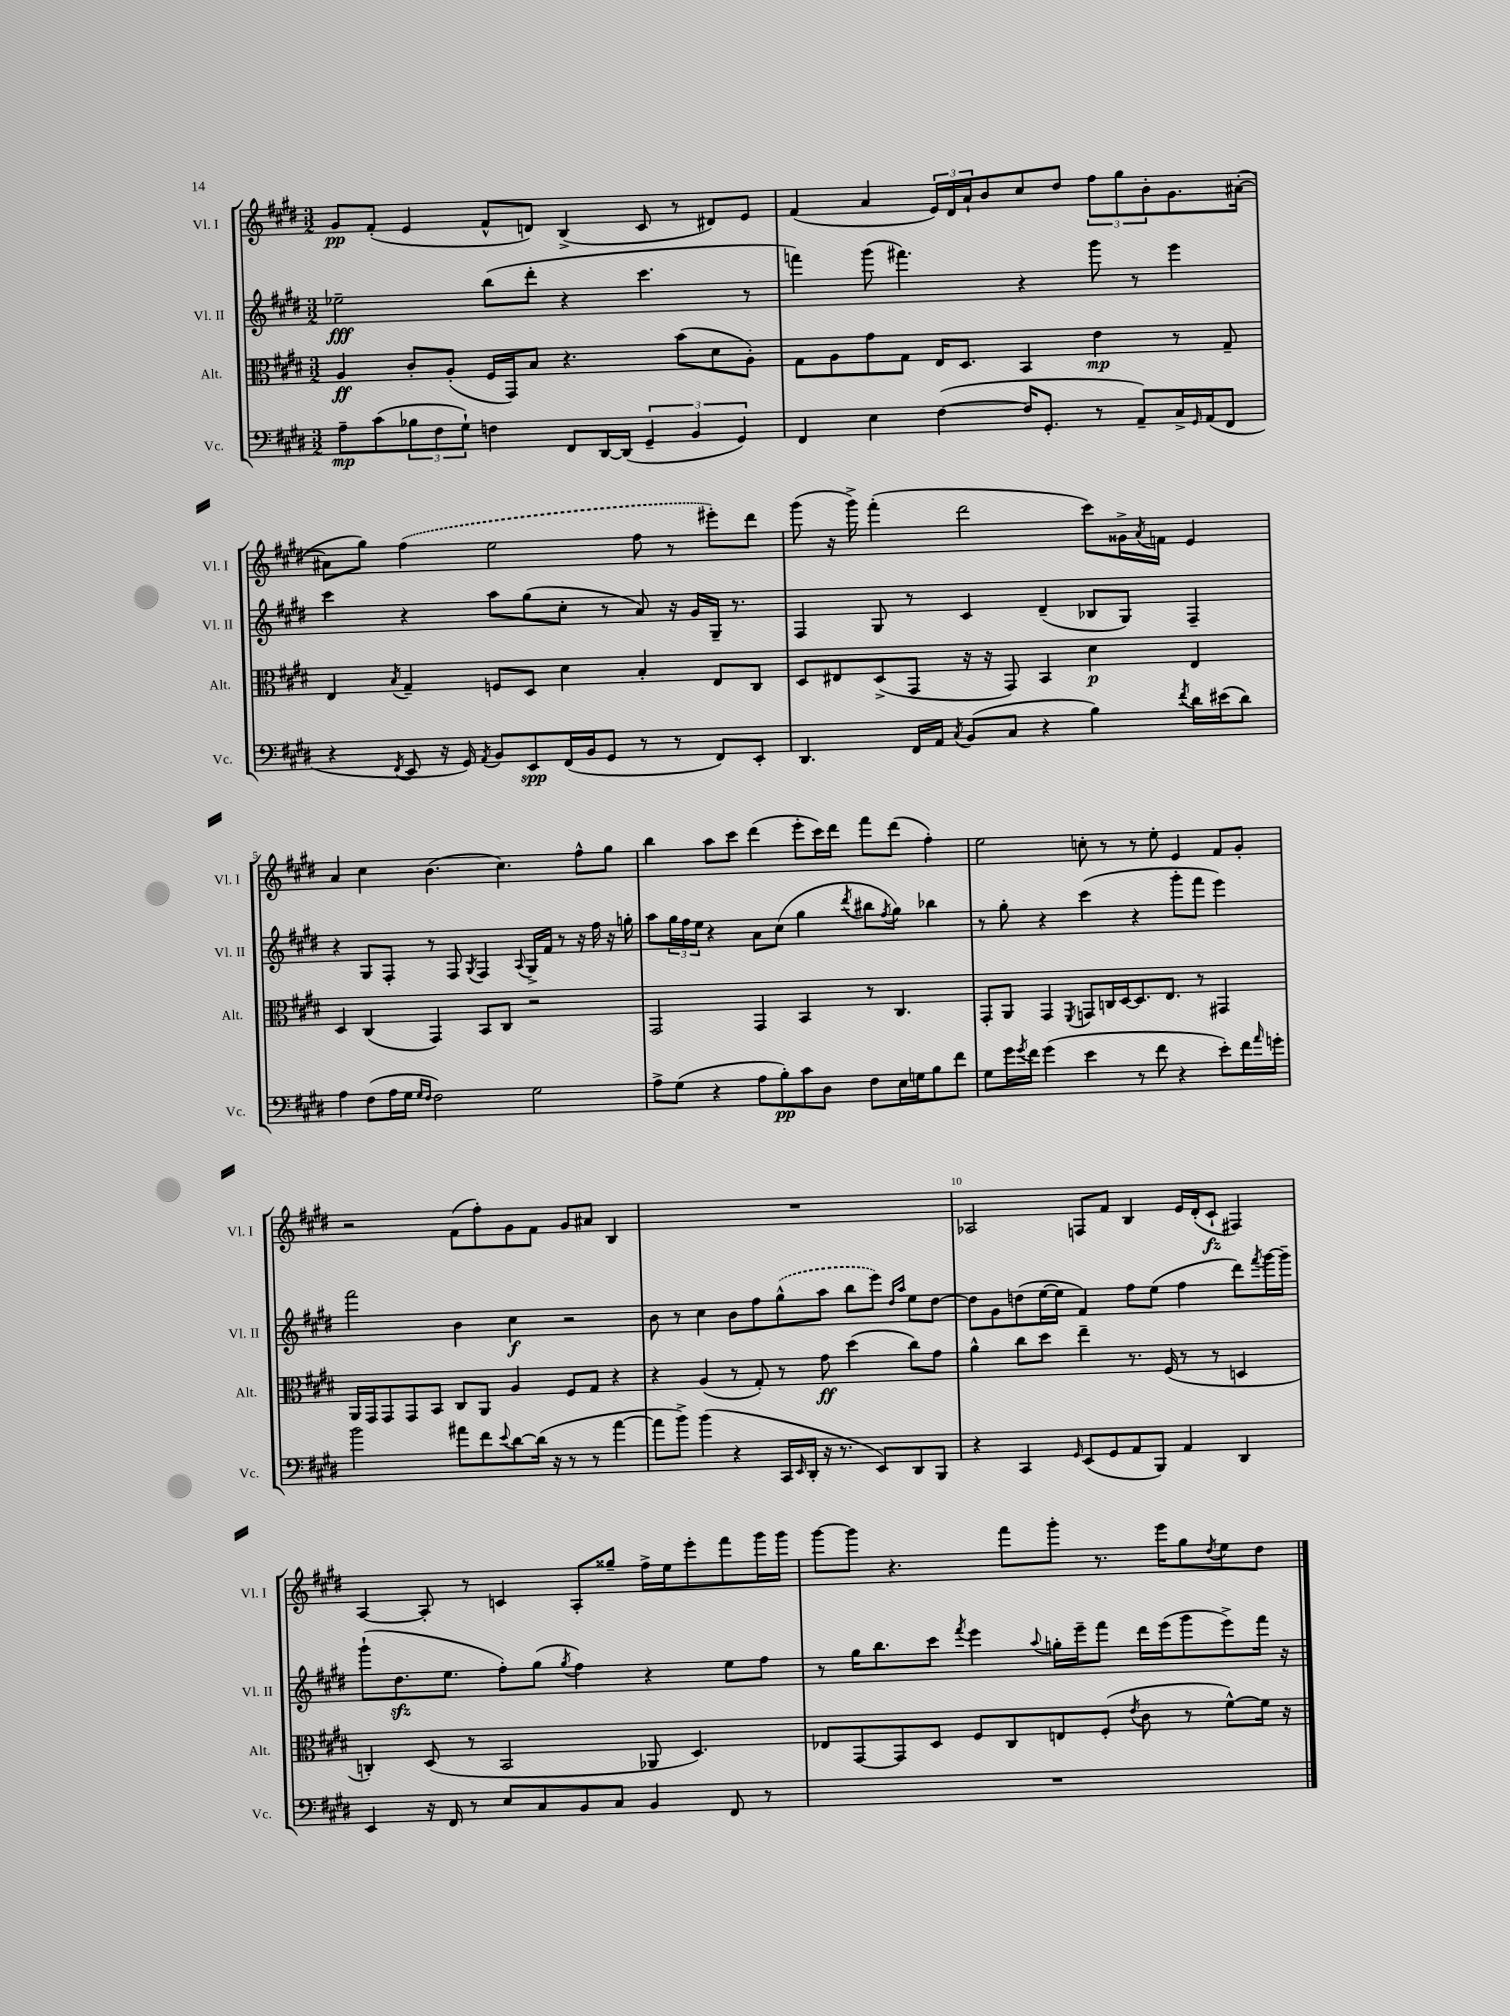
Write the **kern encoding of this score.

**kern	**kern	**kern	**kern
*staff4	*staff3	*staff2	*staff1
*clefF4	*clefC3	*clefG2	*clefG2
*k[f#c#g#d#]	*k[f#c#g#d#]	*k[f#c#g#d#]	*k[f#c#g#d#]
*M3/2	*M3/2	*M3/2	*M3/2
8A~	4A	2ee-~	8g#
(8c#	.	.	(8f#'
12B-	8c#'	.	4e
12F#	.	.	.
.	(8A'	.	.
12G#`)	.	.	.
4F	16F#	(8bb	8f#^^
.	16GG#)	.	.
.	8B	8ddd#'	8d)
8FF#	4.r	4r	(4B^
[16DD#	.	.	.
(16DD#]	.	.	.
6GG#~	.	4.ccc#	8c#
.	(8b	.	8r
6BB	.	.	.
.	8d#	.	8d#)
6GG#)	.	.	.
.	8A')	8r	8e
=	=	=	=
4FF#	8G#	4fff)	(4f#
.	8A	.	.
4E	8g#	(8ggg#	4a
.	8G#	4.fff#)	.
([4F#	16E	.	24e)
.	.	.	24d#
.	8.D#	.	.
.	.	.	24a`
.	.	.	8b
16F#]	4BB	4r	8cc#
8.GG#'	.	.	.
.	.	.	8dd#
8r	4e	8ggg#	12ff#
.	.	.	12gg#
8AA~)	.	8r	.
.	.	.	12b'
16C#^	8r	4eee	8.g#
16qqGG#	.	.	.
(16AA	.	.	.
8FF#	8G#~	.	.
.	.	.	([16a#'
=	=	=	=
4r	4E	4ccc#	8a#]
.	.	.	8gg#)
8qFF#	8qB	.	.
8EE	4G#~	4r	(4ff#
16r	.	.	.
16GG#)	.	.	.
8qAA	.	.	.
8BB	8F	8aa	2ee
8EE	8D#	(8gg#	.
(16FF#	4d#	8cc#'	.
16BB	.	.	.
8GG#	.	8r	.
8r	4B'	8a)	8ff#
8r	.	16r	8r
.	.	16g#	.
8FF#)	8E	16G#~	8eee#')
.	.	8.r	.
8EE'	8C#	.	8ddd#
=	=	=	=
4.DD#	8D#	4F#	(8ggg#
.	8E#	.	16r
.	.	.	16ggg#^)
.	(8D#^	8G#	(4fff#'
16FF#	8GG#	8r	.
16AA	.	.	.
8qC#	.	.	.
(8BB	16r	4c#	2ddd#
.	16r	.	.
8C#	8GG#)	.	.
4r	4BB	(4d#~	.
4B)	4d#	8B-	8ccc#)
.	.	8G#)	16g##^
.	.	.	8qa
.	.	.	16f
8qf#	.	.	.
16d#	4E#	4F#~	4e
(16e#	.	.	.
8d#)	.	.	.
=	=	=	=
4A	4D#	4r	4a
(8F#	(4C#	8G#	4cc#
16A	.	8F#'	.
16G#	.	.	.
16qqG#	.	.	.
16qqF#	.	.	.
2F#)	4GG#)	8r	(4.b
.	.	8F#	.
.	.	8qG#	.
.	8BB	4F#	.
.	8C#	.	4.cc#)
.	.	8qqA	.
2G#	2r	16G#^	.
.	.	16f#	.
.	.	8r	.
.	.	16r	8ff#^^
.	.	16ff#	.
.	.	16r	8gg#
.	.	16gg'	.
=	=	=	=
8A^	2GG#	8aa	4bb
(8G#	.	24gg#	.
.	.	24ff#	.
.	.	24ee	.
4r	.	4r	8aa
.	.	.	8ccc#
8A	4GG#	8a	(4ddd#
8B')	.	(8cc#	.
8c#	4BB	4gg#	8eee'
8D#	.	.	16ccc#)
.	.	.	16ddd#
.	.	8qddd#	.
8F#	8r	8bb#	8fff#
.	.	8qff#	.
16E	4.C#	8gg#)	(8ddd#
16G	.	.	.
8B	.	4bb-	4ff#')
8f#	.	.	.
=	=	=	=
8G#	8GG#'	8r	2ee
16g#	8AA	8gg#'	.
8qg#	.	.	.
16f#	.	.	.
(4g#	4GG#	4r	.
.	8qFF#	.	.
4e	8GG	(4ccc#	8cc'
.	16C	.	8r
.	[16D#	.	.
8r	8.D#]	4r	8r
8f#	.	.	8ee'
.	8.E	.	.
4r	.	8ggg#'	4e
.	8r	8fff#	.
8e')	4GG#	4eee)	8f#
16f#	.	.	8g#'
16qqa	.	.	.
16g'	.	.	.
=	=	=	=
2b	16AA	2fff#	2r
.	16GG#	.	.
.	8GG#	.	.
.	8GG#	.	.
.	8BB	.	.
8a#	8C#	4b	(8f#
8f#	8AA	.	8ff#')
8qqe	.	.	.
[8d#	4A	4cc#	8g#
(16d#]	.	.	8f#
16r	.	.	.
8r	8F#	2r	8g#
8r	8G#	.	8a#
[4a#	4r	.	4B
=	=	=	=
8a#]	4r	8b	1.r
8b^)	.	8r	.
(4b	(4A	4cc#	.
4r	8r	8b	.
.	8G#')	8ff#	.
16CC#	8r	(8gg#^^	.
16qqEE	.	.	.
16DD#'	.	.	.
16r	8g#	8aa	.
8.r	.	.	.
.	(4dd#	8bb	.
8EE)	.	8eee)	.
.	.	16qqdd#	.
.	.	16qqaa	.
8DD#	8cc#)	8ee	.
8BBB	8g#	[8dd#	.
=	=	=	=
4r	4a^^	8dd#]	2A-
.	.	8g#	.
4CC#	8cc#	(8dd	.
.	8dd#	[16ee	.
.	.	16ee]	.
16qqGG#	.	.	.
(8EE	4ee~	4f#)	8F
8GG#	.	.	8f#
8AA	8.r	8ff#	4B
8BBB)	.	(8ee	.
.	(16F#	.	.
4AA	8r	4ff#	16e
.	.	.	(16d#'
.	8r	.	8c#`
4DD#	4D	8ddd#)	4F#)
.	.	8qfff#	.
.	.	[16ggg#	.
.	.	16ggg#~]	.
=	=	=	=
4EE	4C')	(8ggg#`	[4A
.	.	8.dd#	.
16r	(8D#	.	8A']
16FF#	.	8.ee	.
8r	8r	.	8r
8E	2BB	8ff#')	4c
8C#	.	(8gg#	.
.	.	8qgg#	.
8BB	.	4ff#)	8A'
8C#	.	.	8gg##~
4BB	8AA-	4r	16ff#^
.	.	.	16ee
.	4.D#)	.	8eee'
8FF#	.	8ee	8fff#
8r	.	8ff#	16ggg#
.	.	.	16ggg#
=	=	=	=
1.r	8E-	8r	[8ggg#
.	[8GG#	16gg#	8ggg#]
.	.	8.bb	.
.	8GG#]	.	4.r
.	8D#	8ccc#	.
.	.	8qfff#	.
.	8F#	4eee	.
.	8C#	.	8fff#
.	.	8qqaa	.
.	8E	16gg'	8ggg#'
.	.	16eee~	.
.	(8F#'	8fff#	8.r
.	8qe	.	.
.	8c#	16ddd#	.
.	.	(16eee	16eee
.	8r	8ggg#	8gg#
.	.	.	8qdd#
.	[8f#^^)	8eee^)	8ee
.	16f#]	16fff#	8dd#
.	16r	16r	.
==	==	==	==
*-	*-	*-	*-
